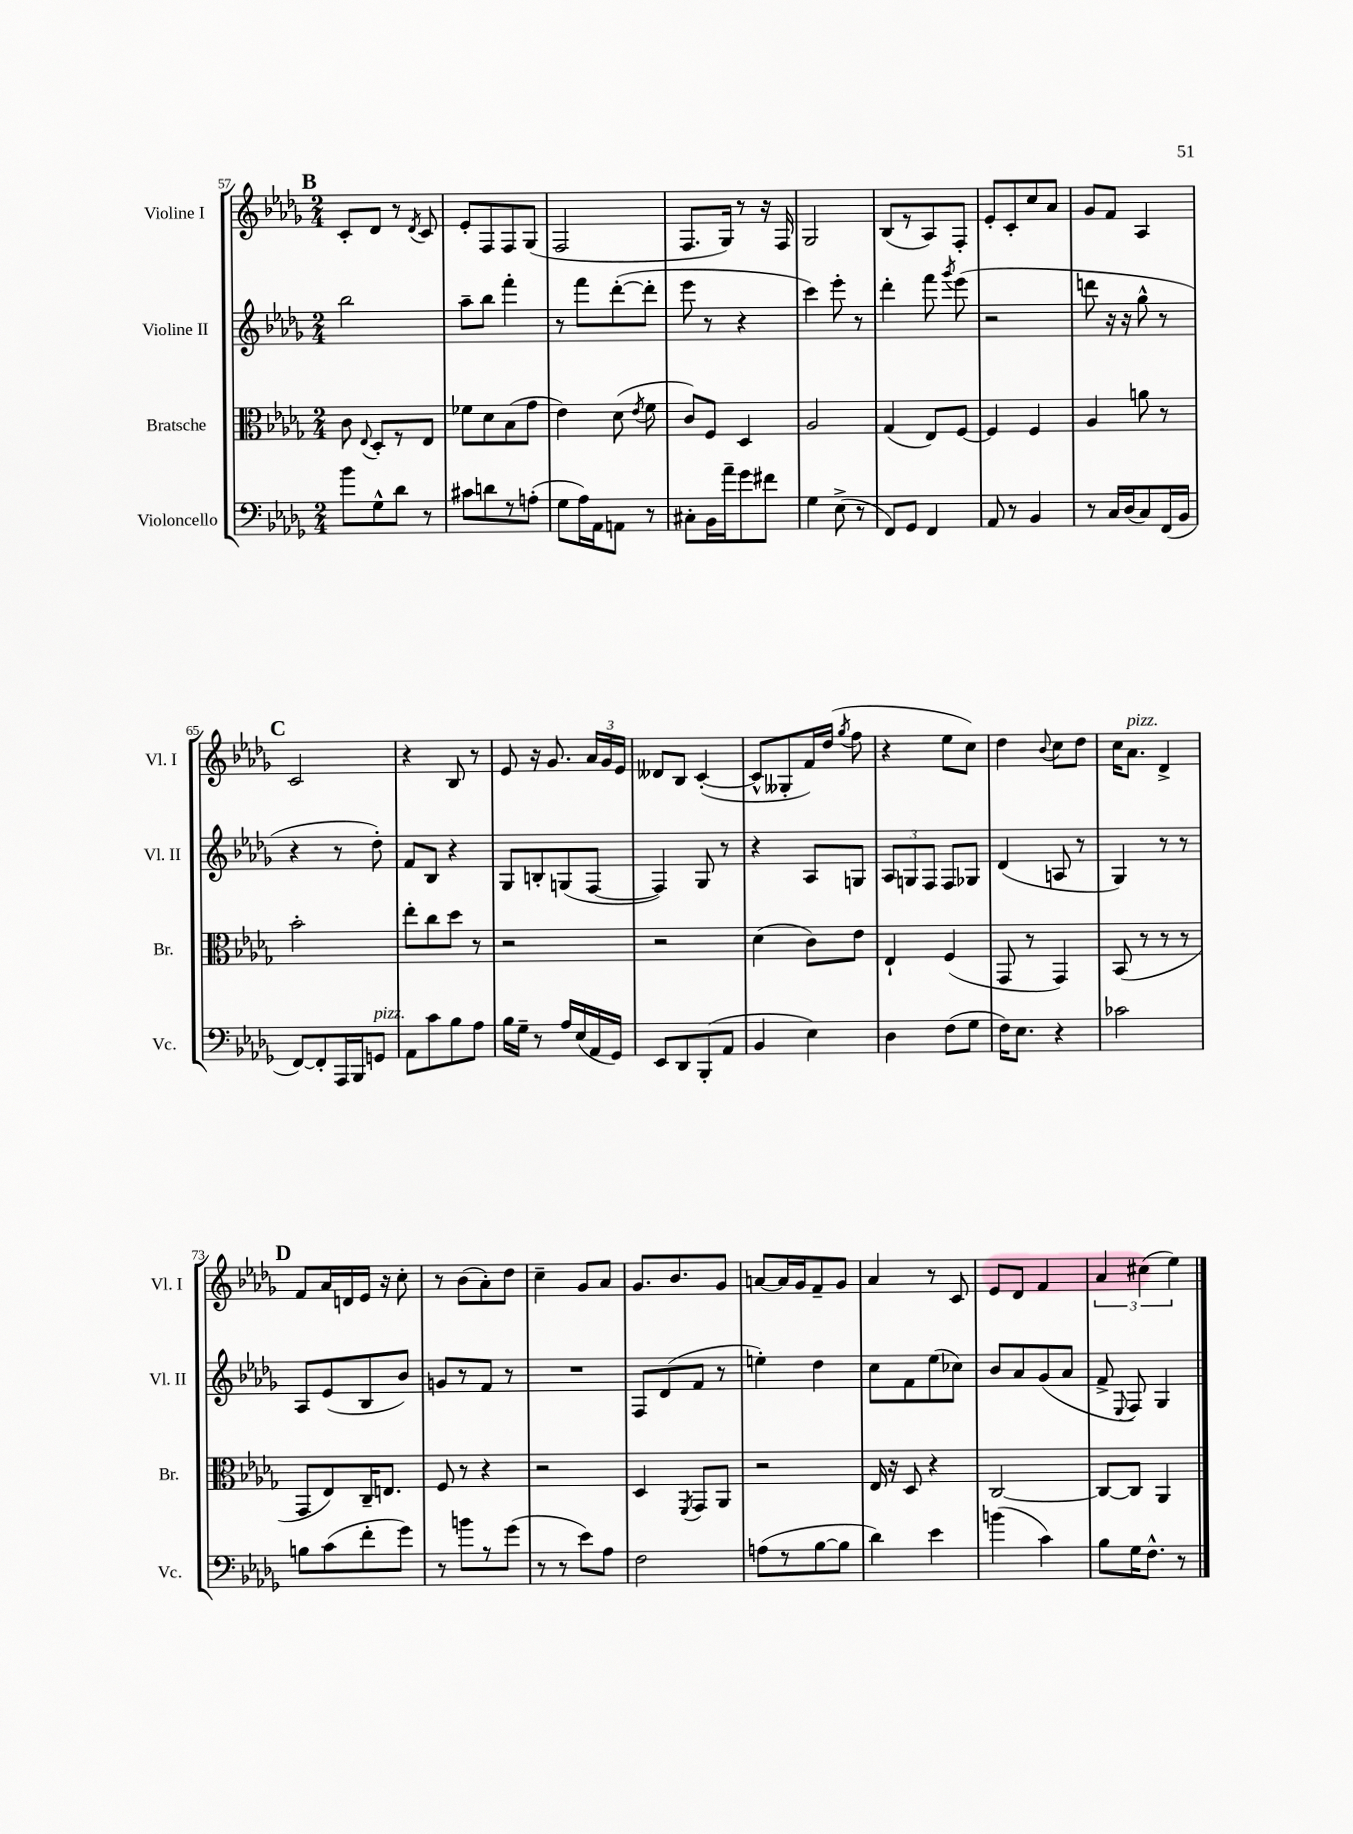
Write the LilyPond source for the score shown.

<<
\new StaffGroup <<
\new Staff = "s0" \with { instrumentName = "Violine I" shortInstrumentName = "Vl. I" } {
    \clef treble \key des \major \numericTimeSignature \time 2/4
    \autoBeamOff \mark \markup { \bold "B" } c'8[-. des'8] r8 \acciaccatura { des'8 } c'8 |
    ees'8[-. f8 f8 ges8]( |
    f2 |
    f8.[ ges16]) r8 r16 f16 |
    ges2 |
    bes8[( r8 aes8) f8]-. |
    ees'8[-. c'8-. c''8 aes'8] |
    ges'8[ f'8] aes4 |
    \mark \markup { \bold "C" } c'2 |
    r4 bes8 r8 |
    ees'8 r16 ges'8. \tuplet 3/2 { aes'16[ ges'16 ees'16] } |
    deses'8[ bes8] c'4~-.( |
    c'8[-^ geses8-. f'16) des''16]( \acciaccatura { ges''8 } f''8 |
    r4 ees''8[ c''8]) |
    des''4 \appoggiatura { bes'8 } c''8[ des''8] |
    c''16[ aes'8.]^\markup { \italic "pizz." } des'4-> |
    \mark \markup { \bold "D" } f'8[ aes'16 d'16 ees'16] r16 c''8-. |
    r8 bes'8[( aes'8-.) des''8] |
    c''4-- ges'8[ aes'8] |
    ges'8.[ bes'8. ges'8] |
    a'8[~ a'16 ges'16 f'8-- ges'8] |
    aes'4 r8 c'8 |
    ees'8[ des'8] f'4 |
    \tuplet 3/2 { aes'4 cis''4( ees''4) } \bar "|." |
}
\new Staff = "s1" \with { instrumentName = "Violine II" shortInstrumentName = "Vl. II" } {
    \clef treble \key des \major \numericTimeSignature \time 2/4
    \autoBeamOff \mark \markup { \bold "B" } bes''2 |
    aes''8[-- bes''8] f'''4-. |
    r8 f'''8[ des'''8~-.( des'''8]-. |
    ees'''8 r8 r4 |
    c'''4) ees'''8-. r8 |
    des'''4-. f'''8 \acciaccatura { ges'''8 } ees'''8( |
    r2 |
    d'''8 r16 r16 ges''8-^ r8 |
    \mark \markup { \bold "C" } r4 r8 des''8-.) |
    f'8[ bes8] r4 |
    ges8[ b8-. g8( f8]~ |
    f4) ges8 r8 |
    r4 aes8[ g8] |
    \tuplet 3/2 { aes8[ g8 f8] } f8[ ges8] |
    des'4( a8 r8 |
    ges4) r8 r8 |
    \mark \markup { \bold "D" } aes8[ ees'8( bes8 bes'8]) |
    g'8[ r8 f'8] r8 |
    R2 |
    f8[ des'8( f'8] r8 |
    e''4-.) des''4 |
    c''8[ f'8 ees''8( ces''8]) |
    bes'8[ aes'8 ges'8( aes'8] |
    f'8-> \appoggiatura { ees8 } f8) ges4 \bar "|." |
}
\new Staff = "s2" \with { instrumentName = "Bratsche" shortInstrumentName = "Br." } {
    \clef alto \key des \major \numericTimeSignature \time 2/4
    \autoBeamOff \mark \markup { \bold "B" } c'8 \appoggiatura { ees8 } des8[-. r8 ees8] |
    fes'8[ des'8 bes8( ges'8] |
    ees'4) des'8( \acciaccatura { ees'8 } f'8 |
    c'8[) f8] des4 |
    aes2 |
    ges4( ees8[) f8]~ |
    f4 f4 |
    aes4 a'8 r8 |
    \mark \markup { \bold "C" } bes'2-. |
    ees''8[-. c''8 des''8] r8 |
    r2 |
    r2 |
    des'4( c'8[) ees'8] |
    ees4-! f4( |
    ges,8 r8 ges,4) |
    bes,8( r8 r8 r8 |
    \mark \markup { \bold "D" } ges,8[ ees8) c16-- e8.] |
    f8 r8 r4 |
    r2 |
    des4 \acciaccatura { f,8 } ges,8[ aes,8] |
    r2 |
    ees16 r16 des8 r4 |
    c2~ |
    c8[~ c8] aes,4 \bar "|." |
}
\new Staff = "s3" \with { instrumentName = "Violoncello" shortInstrumentName = "Vc." } {
    \clef bass \key des \major \numericTimeSignature \time 2/4
    \autoBeamOff \mark \markup { \bold "B" } bes'8[ ges8-^ des'8] r8 |
    cis'8[ d'8 r8 a8]-.( |
    ges8[ aes16) aes,16 a,8] r8 |
    cis8[-. bes,16 aes'16-- ges'8 fis'8] |
    ges4 ees8->( r8 |
    f,8[) ges,8] f,4 |
    aes,8 r8 bes,4 |
    r8 c16[ des16( c8) f,16( bes,16] |
    \mark \markup { \bold "C" } f,8[~) f,8-. aes,,16 bes,,16 g,8]^\markup { \italic "pizz." } |
    aes,8[ c'8 bes8 aes8] |
    bes16[ ges16]-- r8 aes16[ ees16( aes,16 ges,16]) |
    ees,8[ des,8 bes,,8-.( aes,8] |
    bes,4 ees4) |
    des4 f8[( ges8] |
    f16[) ees8.] r4 |
    ces'2 |
    \mark \markup { \bold "D" } b8[ c'8( f'8-. ges'8]) |
    r8 b'8[ r8 ges'8]( |
    r8 r8 ees'8[) aes8] |
    f2 |
    a8[( r8 bes8~ bes8] |
    des'4) ees'4 |
    b'4( c'4) |
    bes8[ ges16 f8.]-^ r8 \bar "|." |
}
>>
>>
\layout { \context { \Score currentBarNumber = #57 } }
